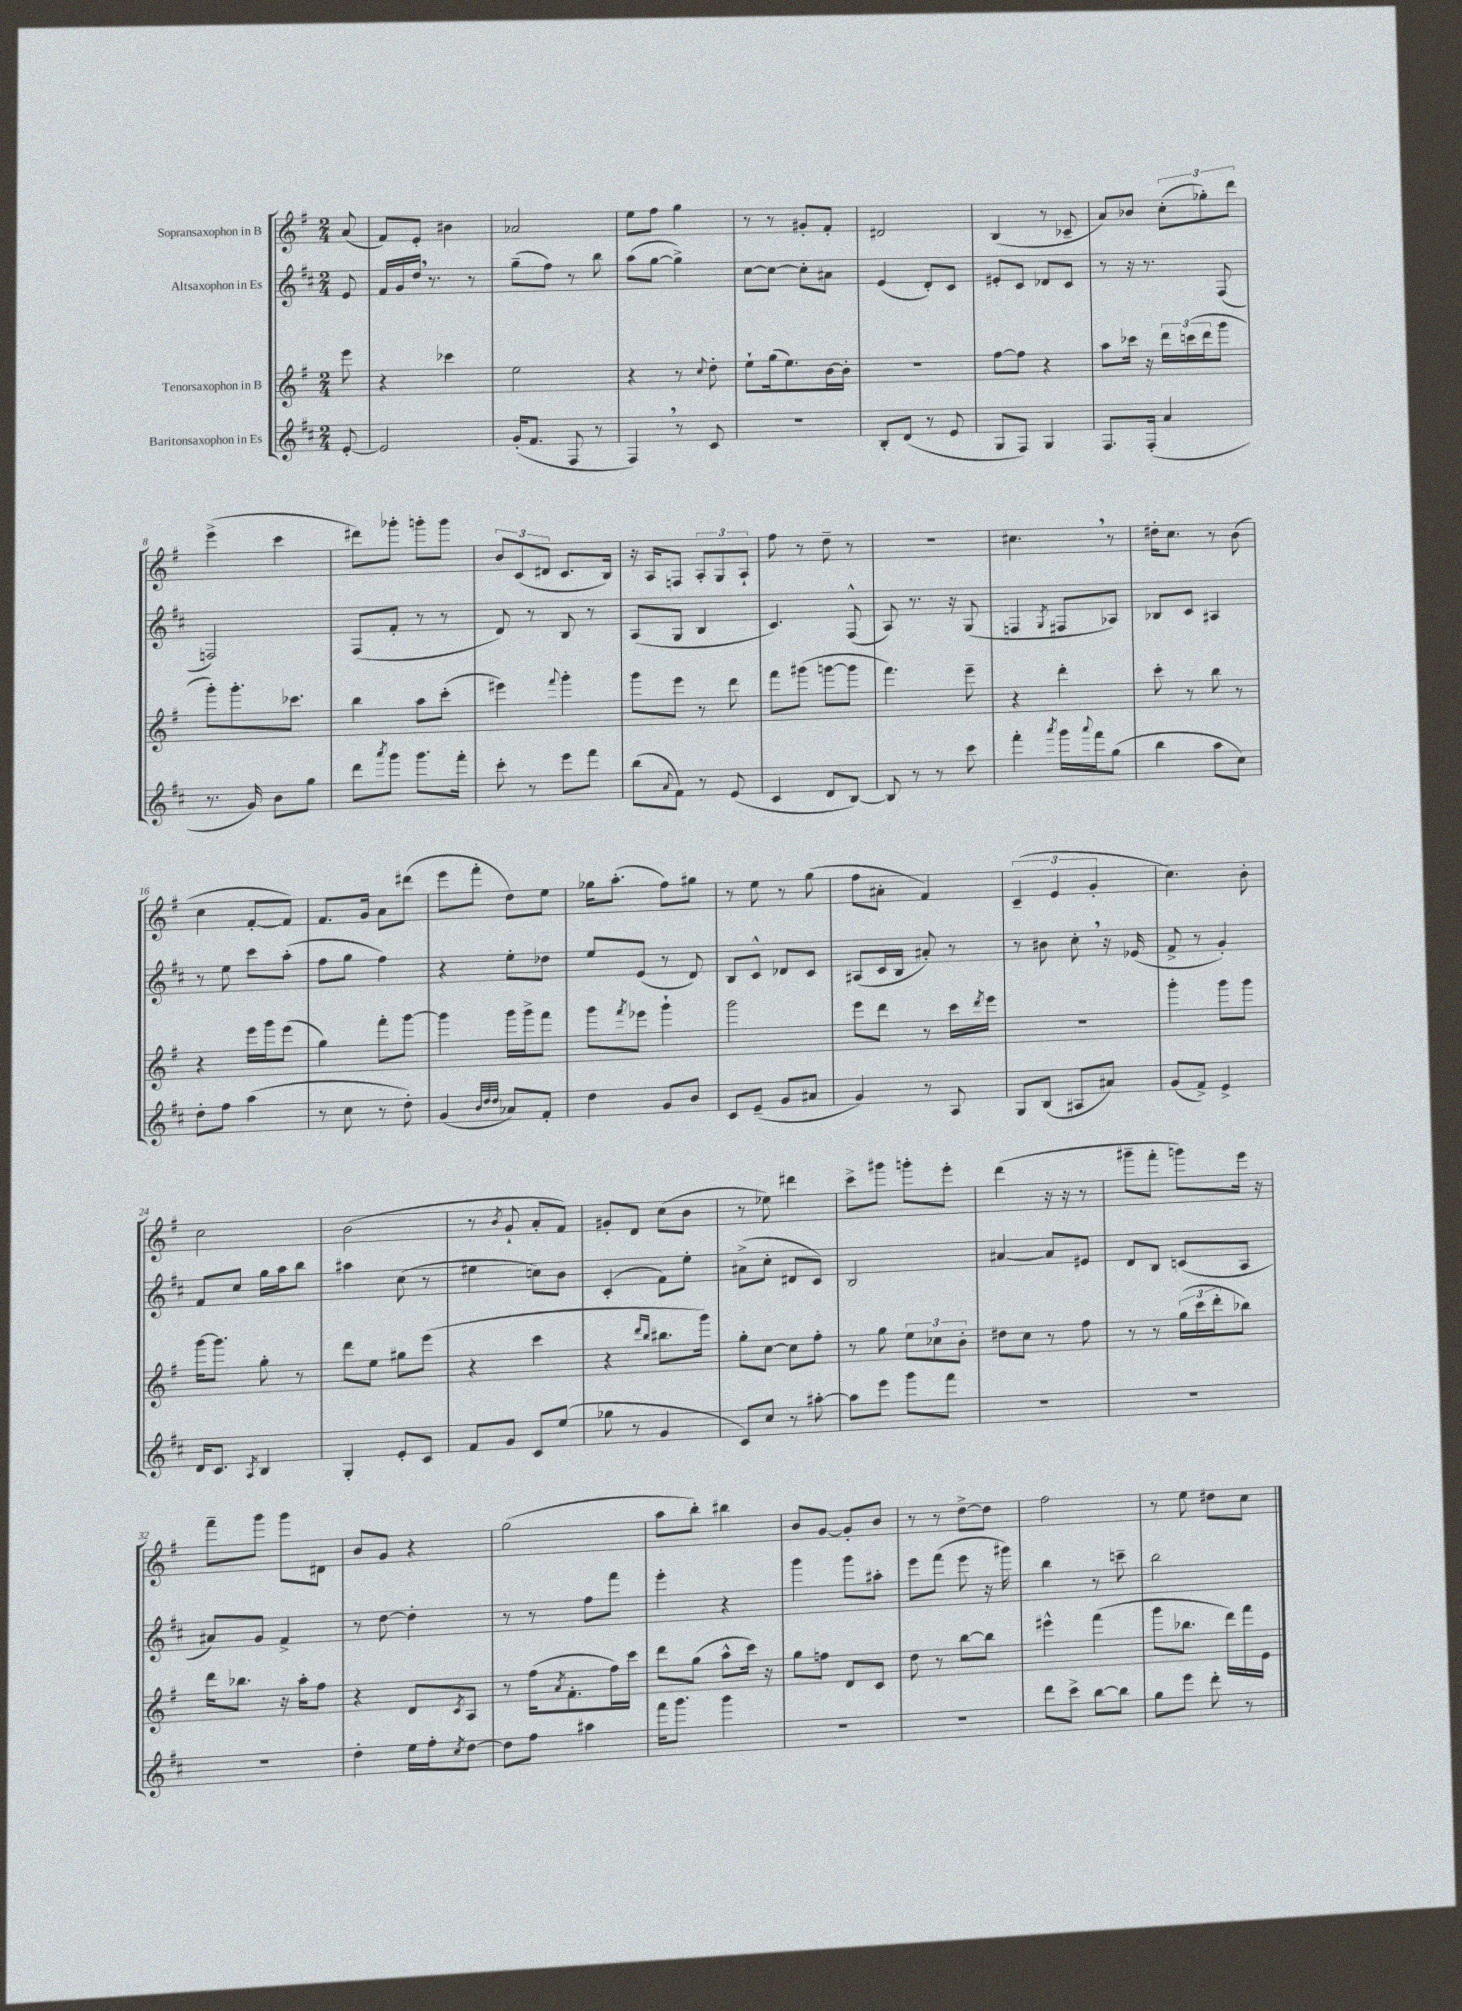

**kern	**kern	**kern	**kern
*staff4	*staff3	*staff2	*staff1
*clefG2	*clefG2	*clefG2	*clefG2
*k[f#c#]	*k[f#]	*k[f#c#]	*k[f#]
*M2/4	*M2/4	*M2/4	*M2/4
[8e'	8eee	8e	(8a
=	=	=	=
2e]	4r	16f#	8f#)
.	.	16g	.
.	.	16dd	8e'
.	.	8.r	.
.	4ccc-	.	4b#
.	.	8r	.
=	=	=	=
(16g'	2ee	(8gg~	2a-
8.f#	.	.	.
.	.	8ff#)	.
8F#	.	8r	.
8r	.	8bb	.
=	=	=	=
4F#)	4r	(8aa	8ee
.	.	[8gg	8ff#
8r	8r	4gg^])	4gg
.	8qqcc	.	.
8c#	8dd'	.	.
=	=	=	=
2r	8ee`	[8cc#	8r
.	(16gg	8cc#_	8r
.	8.ee)	.	.
.	.	8cc#']	8g#'
.	[16b	8a#	8f#'
.	16b']	.	.
=	=	=	=
8B'	2r	(4e	2d#
(8d	.	.	.
8r	.	8d')	.
8e	.	8c#	.
=	=	=	=
8G	[8ff#	8e#'	(4B
8F#)	8ff#]	8c#	.
4G	4r	8d-	8r
.	.	8c#	8c-~
=	=	=	=
8.F#	8aa	8r	8a)
.	16ccc-	16r	8b-
(16F#'	16r	8.r	.
4a	24ddd	.	(12cc'
.	(24ccc	.	.
.	24ddd	.	12gg-')
.	8ggg	(8F#	.
.	.	.	12ddd
=	=	=	=
8.r	8ggg')	2F)	(4eee^
.	8.ggg'	.	.
16g)	.	.	.
8b	.	.	4ccc
.	8.ccc-	.	.
8gg	.	.	.
=	=	=	=
8ddd	4bb	(8F#	8ddd#)
8qaaa	.	.	.
8ggg	.	8f#'	8ggg-'
8.ggg	8aa	8r	8ggg'
.	(8ccc'	8r	8ggg
16fff#'	.	.	.
=	=	=	=
8ccc#'	4eee#)	8d)	12b
.	.	.	(12c
8r	.	8r	.
.	.	.	12d#
.	8qqfff#	.	.
8eee	4ggg'	8B	8.c
8fff#	.	8r	.
.	.	.	16B)
=	=	=	=
(8bb	8ggg	(8A	16r
.	.	.	16A
8qqa	.	.	.
8f#)	8eee	8G	8F
8r	8r	4B	12A'
.	.	.	12G
(8e	8ddd	.	.
.	.	.	12A`
=	=	=	=
4c#	8fff#	4.c#)	8ff#
.	(8ggg#	.	8r
8d	[8ggg	.	8dd~
[8B)	8ggg]	(8F#^^	8r
=	=	=	=
8B]	4.fff#)	8A)	2r
8r	.	8.r	.
8r	.	.	.
.	.	16r	.
8ccc#	8eee~	(8G	.
=	=	=	=
4fff#'	4r	4F	4.cc#
8qaaa	.	8qG	.
16ggg	4ddd'	8F#	.
8qqaaa	.	.	.
16fff#	.	.	.
(8gg	.	8A-)	8r
=	=	=	=
4bb	8ccc'	8B-	16dd#'
.	.	.	8.cc
.	8r	8c#	.
8aa	8bb	4A#	8r
8cc#)	8r	.	(8b
=	=	=	=
8dd'	4r	8r	4cc
8ff#	.	8ee	.
(4aa	16eee	8ccc#	[8f#'
.	16ggg	.	.
.	(8eee	(8aa'	8f#])
=	=	=	=
8r	4gg)	8ff#	8.f#
8cc#	.	8gg	.
.	.	.	16g
8r	8fff#'	4ff#)	8a
8dd')	[8ggg	.	(8ddd#
=	=	=	=
(4g	4ggg]	4r	8eee
.	.	.	8fff#'
32qqb	.	.	.
32qqdd	.	.	.
32qqdd	.	.	.
8a-)	16ggg	8ee'	8dd)
.	16ggg^	.	.
8f#'	8fff#	8dd-	8ee
=	=	=	=
4dd	8ggg	8ee	16gg-
.	.	.	(8.aa'
.	8qfff#	.	.
.	8eee-	(8e	.
8g	4ggg`	8r	8ff#)
8b	.	8d)	8gg#
=	=	=	=
8c#	2ggg	8B	8r
(8e~	.	8c#^^	8ee
8g	.	8d-	8r
8a#	.	8c#	(8gg
=	=	=	=
4g)	8eee	(8A#	8ff#
.	8ddd	16c#	8a#'
.	.	16B	.
8r	8r	8a#')	4f#)
8A	16ccc	8r	.
.	8qddd	.	.
.	16eee	.	.
=	=	=	=
8G	2r	8r	(6c~
(8B	.	8b#	.
.	.	.	6e
8A#	.	8cc#'	.
.	.	.	6g'
8a#)	.	16r	.
.	.	(16e-	.
=	=	=	=
(8g	4ggg'	8f#^	4.cc)
8f#^)	.	8r	.
4e^	8ggg	4g')	.
.	8ggg	.	8b'
=	=	=	=
16d	[16ggg	8f#	2cc
8.c#	8.ggg]	.	.
.	.	8cc#	.
8qA	.	.	.
4B	8gg'	16gg	.
.	.	16aa	.
.	8r	8bb	.
=	=	=	=
4G'	8ddd	4aa#	(2b
.	8ee	.	.
8e'	8gg#	(8cc#	.
8c#	(8eee	8r	.
=	=	=	=
8f#	4r	4ee#	8r
.	.	.	8qb
8g	.	.	8g`
8c#	4ccc	8cc)	8a'
(8ee	.	8b	8f#)
=	=	=	=
8gg-	4r	(4c#'	8g#'
8r	.	.	8d
.	16qqddd	.	.
.	16qqbb	.	.
4g	8.bb#	8f#)	(8cc
.	.	8ee'	8b
.	16ggg)	.	.
=	=	=	=
8c#)	8gg'	(8a#^	8r
8cc#	[8cc	8cc#'	8ee-)
8r	8cc]	8d#	4ddd#
[8aa#'	8ff#'	8c#)	.
=	=	=	=
8aa#]	8r	2B	8ccc^
8eee	8gg	.	8ggg#
8ggg	12ee	.	8ggg'
.	12cc-	.	.
8fff#	.	.	8eee'
.	12b'	.	.
=	=	=	=
2r	8dd#	[4a#	(4ddd
.	8cc	.	.
.	8r	8a#]	16r
.	.	.	16r
.	8ff#	8e#	8r
=	=	=	=
2r	8r	8d	8ggg#~
.	8r	8B	8fff#'
.	(24gg	(8c	8ggg)
.	24ccc	.	.
.	24ddd'	.	.
.	8bb-)	8A	16eee
.	.	.	16r
=	=	=	=
2r	16ddd	8a#)	8fff#~
.	8.bb-	.	.
.	.	8g	8ggg
.	16r	4f#^	8ggg
.	16aa'	.	.
.	8ff#	.	8d#
=	=	=	=
4dd'	4r	8r	8b
.	.	[8dd	8g
16ee	8d	4dd']	4r
16ff#'	.	.	.
8qcc#	8qc	.	.
[8dd	8A	.	.
=	=	=	=
8dd]	8r	8r	(2gg
8ff#	(16ff#	8r	.
.	8qa	.	.
.	8.f#'	.	.
4aa#	.	8ff#	.
.	16ff#)	8fff#	.
.	16ccc	.	.
=	=	=	=
16fff#	8ddd	4eee'	8aa
8.ggg	.	.	.
.	(8gg	.	8bb')
4ggg	8aa^^	4r	4bb#
.	16ccc)	.	.
.	16r	.	.
=	=	=	=
2r	8gg	4ggg	8b
.	8ff	.	[8g
.	8d	8ggg	8g']
.	8c	8aa#'	8b
=	=	=	=
2r	8dd	8eee	8r
.	8r	(8fff#	8r
.	[8bb	8eee	[8dd^
.	8bb]	16r	8dd]
.	.	16ggg#)	.
=	=	=	=
8ddd	4eee#^^	4bb	2ff#
8ccc#^	.	.	.
[8bb	(4fff#	8r	.
8bb]	.	8ccc~	.
=	=	=	=
8gg	8ggg	2bb	8r
8eee	8.bb-	.	8ee
8ddd'	.	.	8dd#
.	16ddd)	.	.
8r	16fff#	.	8cc
.	16e	.	.
==	==	==	==
*-	*-	*-	*-
